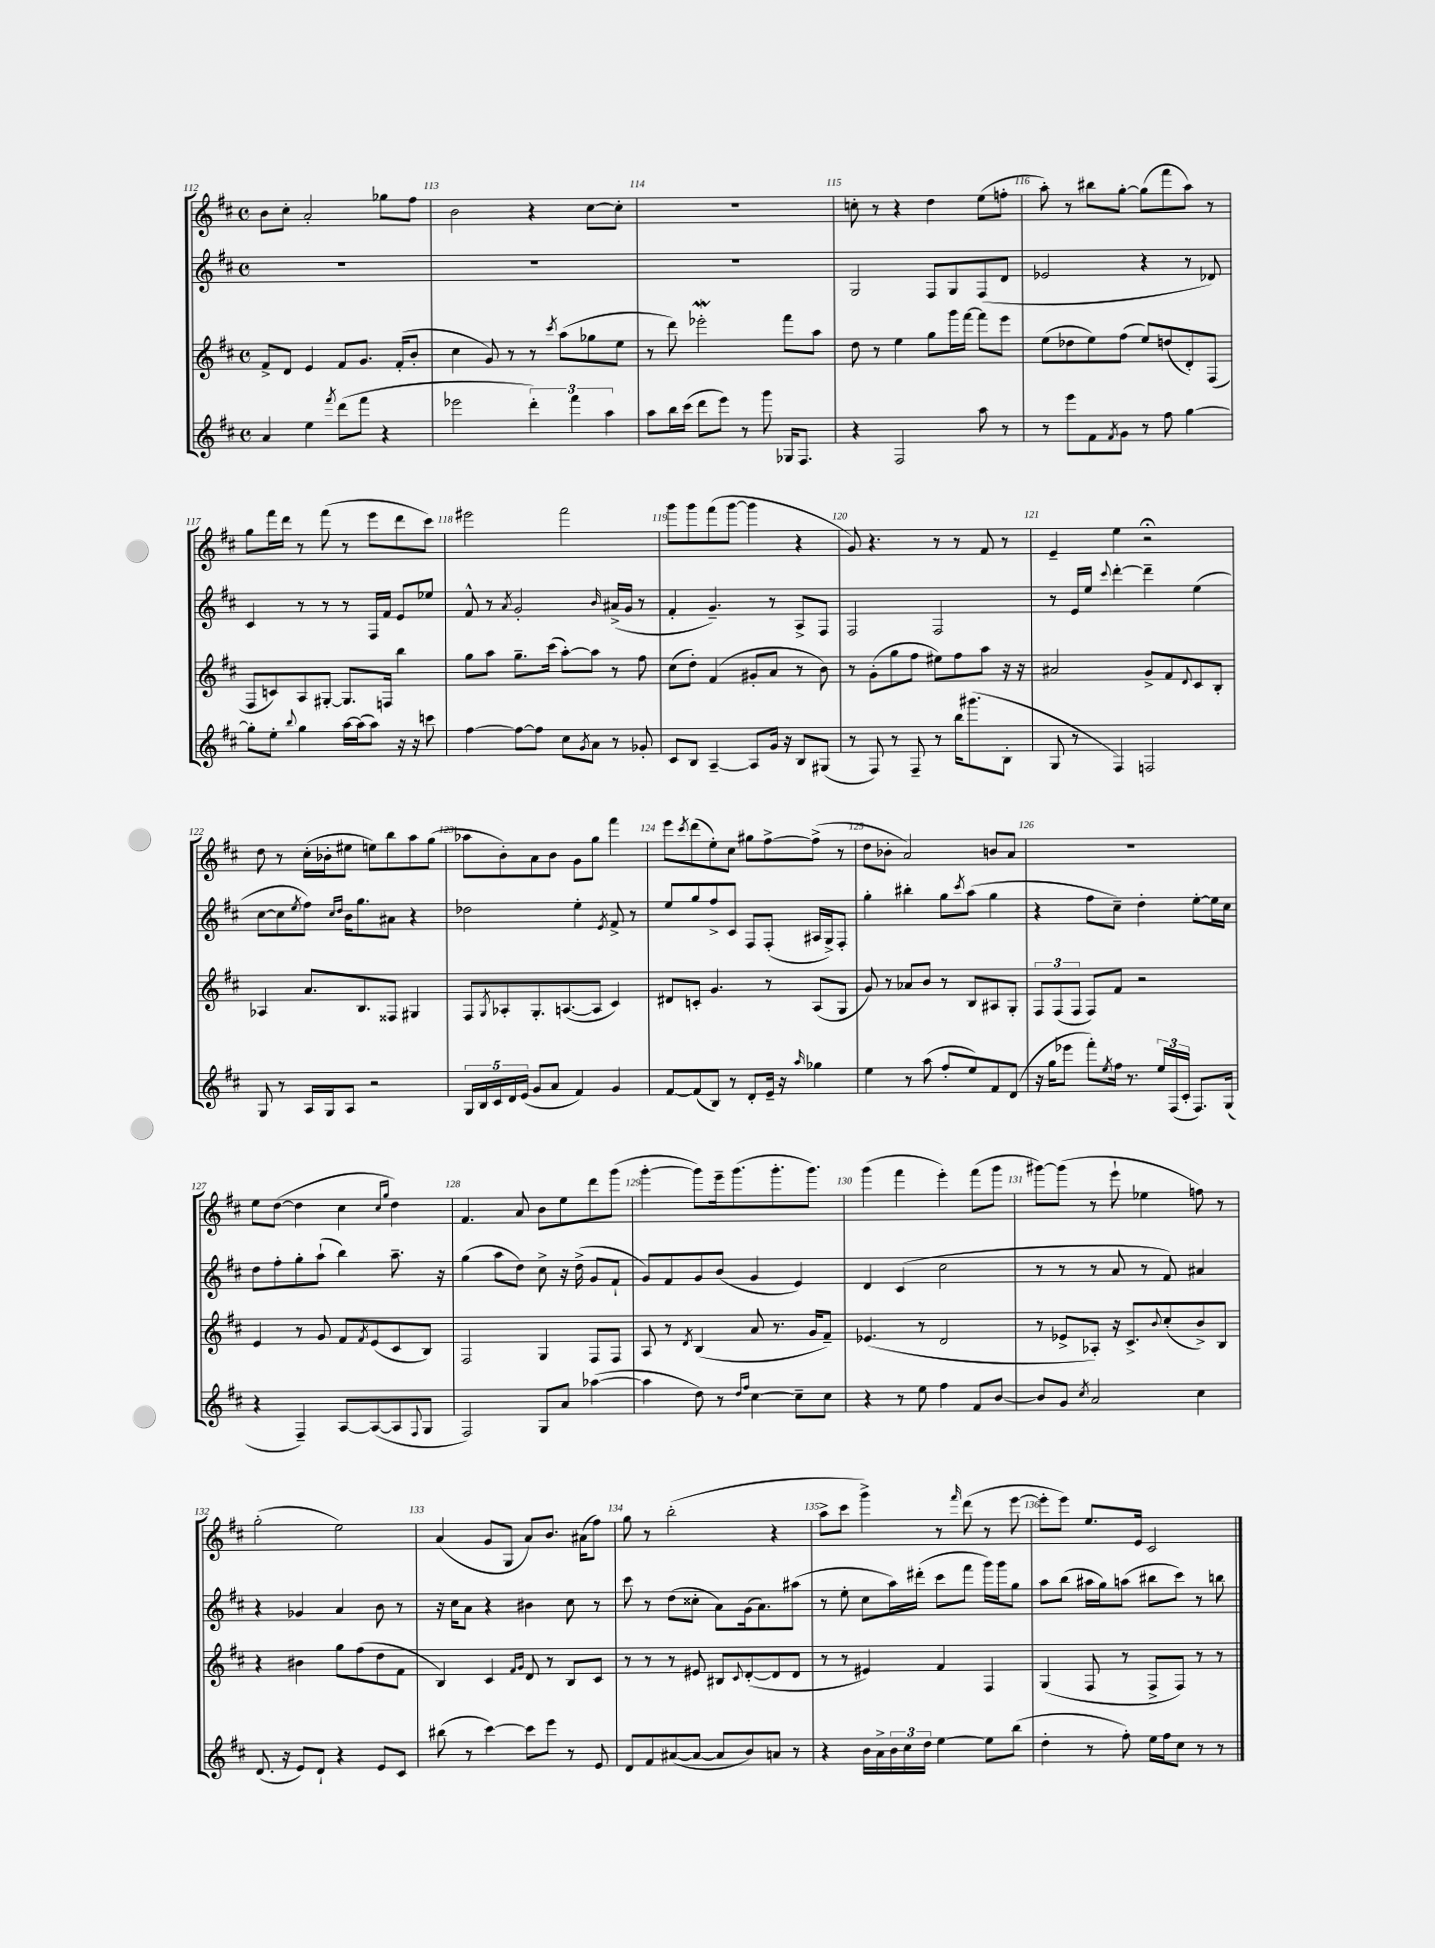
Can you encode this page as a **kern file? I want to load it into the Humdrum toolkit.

**kern	**kern	**kern	**kern
*staff4	*staff3	*staff2	*staff1
*clefG2	*clefG2	*clefG2	*clefG2
*k[f#c#]	*k[f#c#]	*k[f#c#]	*k[f#c#]
*M4/4	*M4/4	*M4/4	*M4/4
*met(c)	*met(c)	*met(c)	*met(c)
4a	8f#^	1r	8b
.	8d	.	8cc#'
4ee	4e	.	2a'
8qfff#	.	.	.
(8ddd	8f#	.	.
8fff#	8.g	.	.
4r	.	.	8gg-
.	(16f#'	.	.
.	8b'	.	8ff#
=	=	=	=
2eee-	4cc#	1r	2b
.	8g)	.	.
.	8r	.	.
6ddd')	8r	.	4r
.	8qccc#	.	.
.	(8aa	.	.
6fff#	.	.	.
.	8gg-	.	[8cc#
6aa	.	.	.
.	8ee	.	8cc#']
=	=	=	=
8aa	8r	1r	1r
16bb	8ddd)	.	.
(16ccc#	.	.	.
8ddd	2eee-'	.	.
8eee)	.	.	.
8r	.	.	.
8ggg	.	.	.
16G-	8fff#	.	.
8.F#	.	.	.
.	8aa	.	.
=	=	=	=
4r	8dd	2G	8cc'
.	8r	.	8r
2F#	4ee	.	4r
.	8gg	8F#	4dd
.	16ggg	8G	.
.	[16fff#	.	.
8aa	8fff#]	(8F#	(8ee
8r	8eee	8d	8ff'
=	=	=	=
8r	(8ee	2e-	8aa')
8eee	8dd-	.	8r
8f#	8ee)	.	8bb#
8qf#	.	.	.
8g	(8ff#	.	[8gg'
8r	8ee)	4r	(8gg]
8ff#	(8dd	.	8fff#
[4gg	8d')	8r	8aa)
.	(8F#	8d-)	8r
=	=	=	=
8gg']	8F#	4c#	8gg
8ee'	8c)	.	16fff#
.	.	.	16ddd
8qqbb	.	.	.
4gg	8A	8r	8r
.	[8G#'	8r	(8fff#
[16aa	8.G#]	8r	8r
(16aa]	.	.	.
8aa)	.	16F#	8eee
.	16F	16f#	.
16r	4bb	8e	8ddd
16r	.	.	.
8ccc	.	8ee-	8ccc#)
=	=	=	=
[4ff#	8gg	8f#^^	2eee#
.	8aa	8r	.
.	.	8qa	.
8ff#_	8.gg~	2g'	.
8ff#]	.	.	.
.	(16ccc#	.	.
8cc#	[8aa')	.	2fff#
8qg	.	.	.
8a	8aa]	.	.
.	.	16qqb	.
8r	8r	(16a#^	.
.	.	16g	.
8g-'	8ff#	8r	.
=	=	=	=
8c#	(8cc#	4f#'	8ggg
8B	8dd')	.	8ggg
[4A~	(4f#	4.g~)	(8fff#
.	.	.	[8ggg
8A]	8g#'	.	4ggg]
16g	8a	8r	.
16r	.	.	.
8B	8r	8A^	4r
(8G#	8b)	8F#	.
=	=	=	=
8r	8r	2F#	8g)
8F#)	(8g'	.	4.r
8r	8gg	.	.
8F#~	8ff#	.	.
8r	8ee#)	2F#	8r
16bb	8ff#	.	8r
(8.ggg#	.	.	.
.	8aa	.	8f#
8B'	16r	.	8r
.	16r	.	.
=	=	=	=
8G	2a#	8r	4e~
8r	.	16e	.
.	.	16ee	.
.	.	8qqccc#	.
4F#)	.	[4ddd'	4ee
2F	8g^	4ddd~]	2r;
.	8f#	.	.
.	8qqd	.	.
.	8c#	(4ee	.
.	8B'	.	.
=	=	=	=
8G	4A-	[8cc#	8dd
8r	.	8cc#]	8r
.	.	8qee	.
16A	8.a	8ff#)	(16cc#'
16G	.	.	16b-'
.	.	16qqcc#	.
.	.	16qqdd	.
8A	.	16b	8ee#
.	8.B	8.gg	.
2r	.	.	8ee)
.	8F##	8a#	8bb
.	4G#	4r	8aa
.	.	.	(8gg
=	=	=	=
20G	8F#	2dd-	8aa-
20B	.	.	.
20c#	.	.	.
.	8qG	.	.
.	8A-'	.	8b')
20d	.	.	.
(20e	.	.	.
8g	8.G'	.	8a
8a	.	.	8b
.	([8.A	.	.
4f#)	.	4ee'	8g
.	8A]	.	8gg
.	.	8qe	.
4g	4c#)	8f#^	4fff#
.	.	8r	.
=	=	=	=
[8f#	8d#	8ee	8eee
.	.	.	8qccc#
(8f#]	8c'	8gg	(8ddd
8B)	4.g	8ff#^	8ee')
8r	.	8c#	8cc#
8d'	.	8F#	8gg#
16e~	8r	(8F#'	[8ff#^
16r	.	.	.
16qqaa	.	.	.
4gg-	(8A	16A#	(8ff#^]
.	.	16G^)	.
.	8G	8F#'	8r
=	=	=	=
4ee	8g)	4gg'	8dd
.	8r	.	8b-'
8r	8a-	4bb#'	2a)
(8aa	8b	.	.
8ff#'	8r	8gg	.
.	.	8qccc#	.
8ee)	8B	(8aa	.
8f#	8A#	4gg	8b
(8d	8G'	.	8a
=	=	=	=
16r	12F#	4r	1r
16gg	.	.	.
.	(12F#	.	.
8eee-	.	.	.
.	12F#	.	.
8fff#')	8F#)	8ff#	.
8qee	.	.	.
16ff#	8f#	8cc#~)	.
8.r	.	.	.
.	2r	4dd'	.
24ee	.	.	.
(24F#	.	.	.
24c#'	.	.	.
8.F#)	.	[8ee'	.
.	.	16ee]	.
(16G	.	16cc#	.
=	=	=	=
4r	4e	8dd	8ee
.	.	8ff#'	([8dd
4F#~)	8r	8gg'	4dd]
.	8g	(8aa`	.
[8A	8f#	4bb)	4cc#
.	8qf#	.	.
(8A_	(8e	.	.
.	.	.	16qqcc#
.	.	.	16qqgg
8A]	8c#	8.aa~	4dd)
8qqF#	.	.	.
8G	8B)	.	.
.	.	16r	.
=	=	=	=
2F#)	2F#	(4gg	4.f#
.	.	8aa	.
.	.	8dd)	8a
8G	4G	8cc#^	8b
8a	.	16r	8ee
.	.	(16dd^	.
([4aa-	8F#	8g	8ddd
.	8F#	8f#`	(8ggg
=	=	=	=
4aa-]	8A	8g)	[4ggg'
.	8r	8f#	.
.	8qd	.	.
8dd)	(4B	8g	8ggg])
8r	.	(8b	16eee~
.	.	.	(8.ggg
16qqdd	.	.	.
16qqff#	.	.	.
[4cc#	8a	4g	.
.	8.r	.	8.ggg'
8cc#~]	.	4e)	.
.	16g	.	8.ggg)
8cc#	8f#~)	.	.
=	=	=	=
4r	(4.e-	4d	(4ggg
8r	.	(4c#	4fff#
8ee	8r	.	.
4ff#	2d	2cc#	4eee')
8f#	.	.	(8fff#
[8b	.	.	8ggg
=	=	=	=
8b]	8r	8r	[8ggg#)
8g	8e-^	8r	(8ggg#]
8qcc#	.	.	.
2a	8A-')	8r	8r
.	16r	8a	8eee`
.	8.c#^	.	.
.	.	8r	4ee-
.	8qqb	.	.
.	(8cc#'	8f#)	.
4cc#	8b^)	4a#	8ff)
.	8B	.	8r
=	=	=	=
(8.d	4r	4r	(2gg'
16r	.	.	.
8e)	4b#	4g-	.
8d`	.	.	.
4r	8gg	4a	2ee)
.	(8ff#	.	.
8e	8dd	8b	.
8c#	8f#	8r	.
=	=	=	=
(8bb#	4B)	16r	(4a
.	.	16cc#	.
8r	.	8a	.
[4ccc#)	4c#	4r	8g
.	.	.	8G
.	16qqf#	.	.
.	16qqg	.	.
8ccc#]	8d	4b#	8a)
8eee	8r	.	8.b
8r	8B	8cc#	.
.	.	.	(16a#
8e	8c#	8r	8ff#)
=	=	=	=
8d	8r	8ccc#	8gg
8f#	8r	8r	8r
([8a#	8r	(8dd	(2bb'
8a#_	8e#	8cc##'	.
8a#]	8B#	8a)	.
.	8qqc#	.	.
8b)	([8d'	(16g	.
.	.	8.a)	.
8a	8d]	.	4r
8r	8d	(8aa#	.
=	=	=	=
4r	8r	8r	8aa^
.	8r	8ee'	8ccc#
16b	4e#)	8cc#	4ggg^)
16a^	.	.	.
24b	.	16aa)	.
24cc#	.	.	.
.	.	(16ddd#'	.
24dd	.	.	.
[4ee	4f#	8ccc#	8r
.	.	.	16qqfff#
.	.	8fff#	(8ddd
8ee]	4F#	16ggg)	8r
.	.	16ggg	.
(8bb	.	8gg	[8eee
=	=	=	=
4dd'	(4G	8aa	8eee']
.	.	(8bb	8eee)
8r	8F#	16aa#	8.ee
.	.	16gg)	.
8ff#')	8r	(8aa	.
.	.	.	16e
16ee	8F#^	8bb#	2c#
16ff#	.	.	.
8cc#	8F#)	8ccc#)	.
8r	8r	8r	.
8r	8r	8bb	.
==	==	==	==
*-	*-	*-	*-
